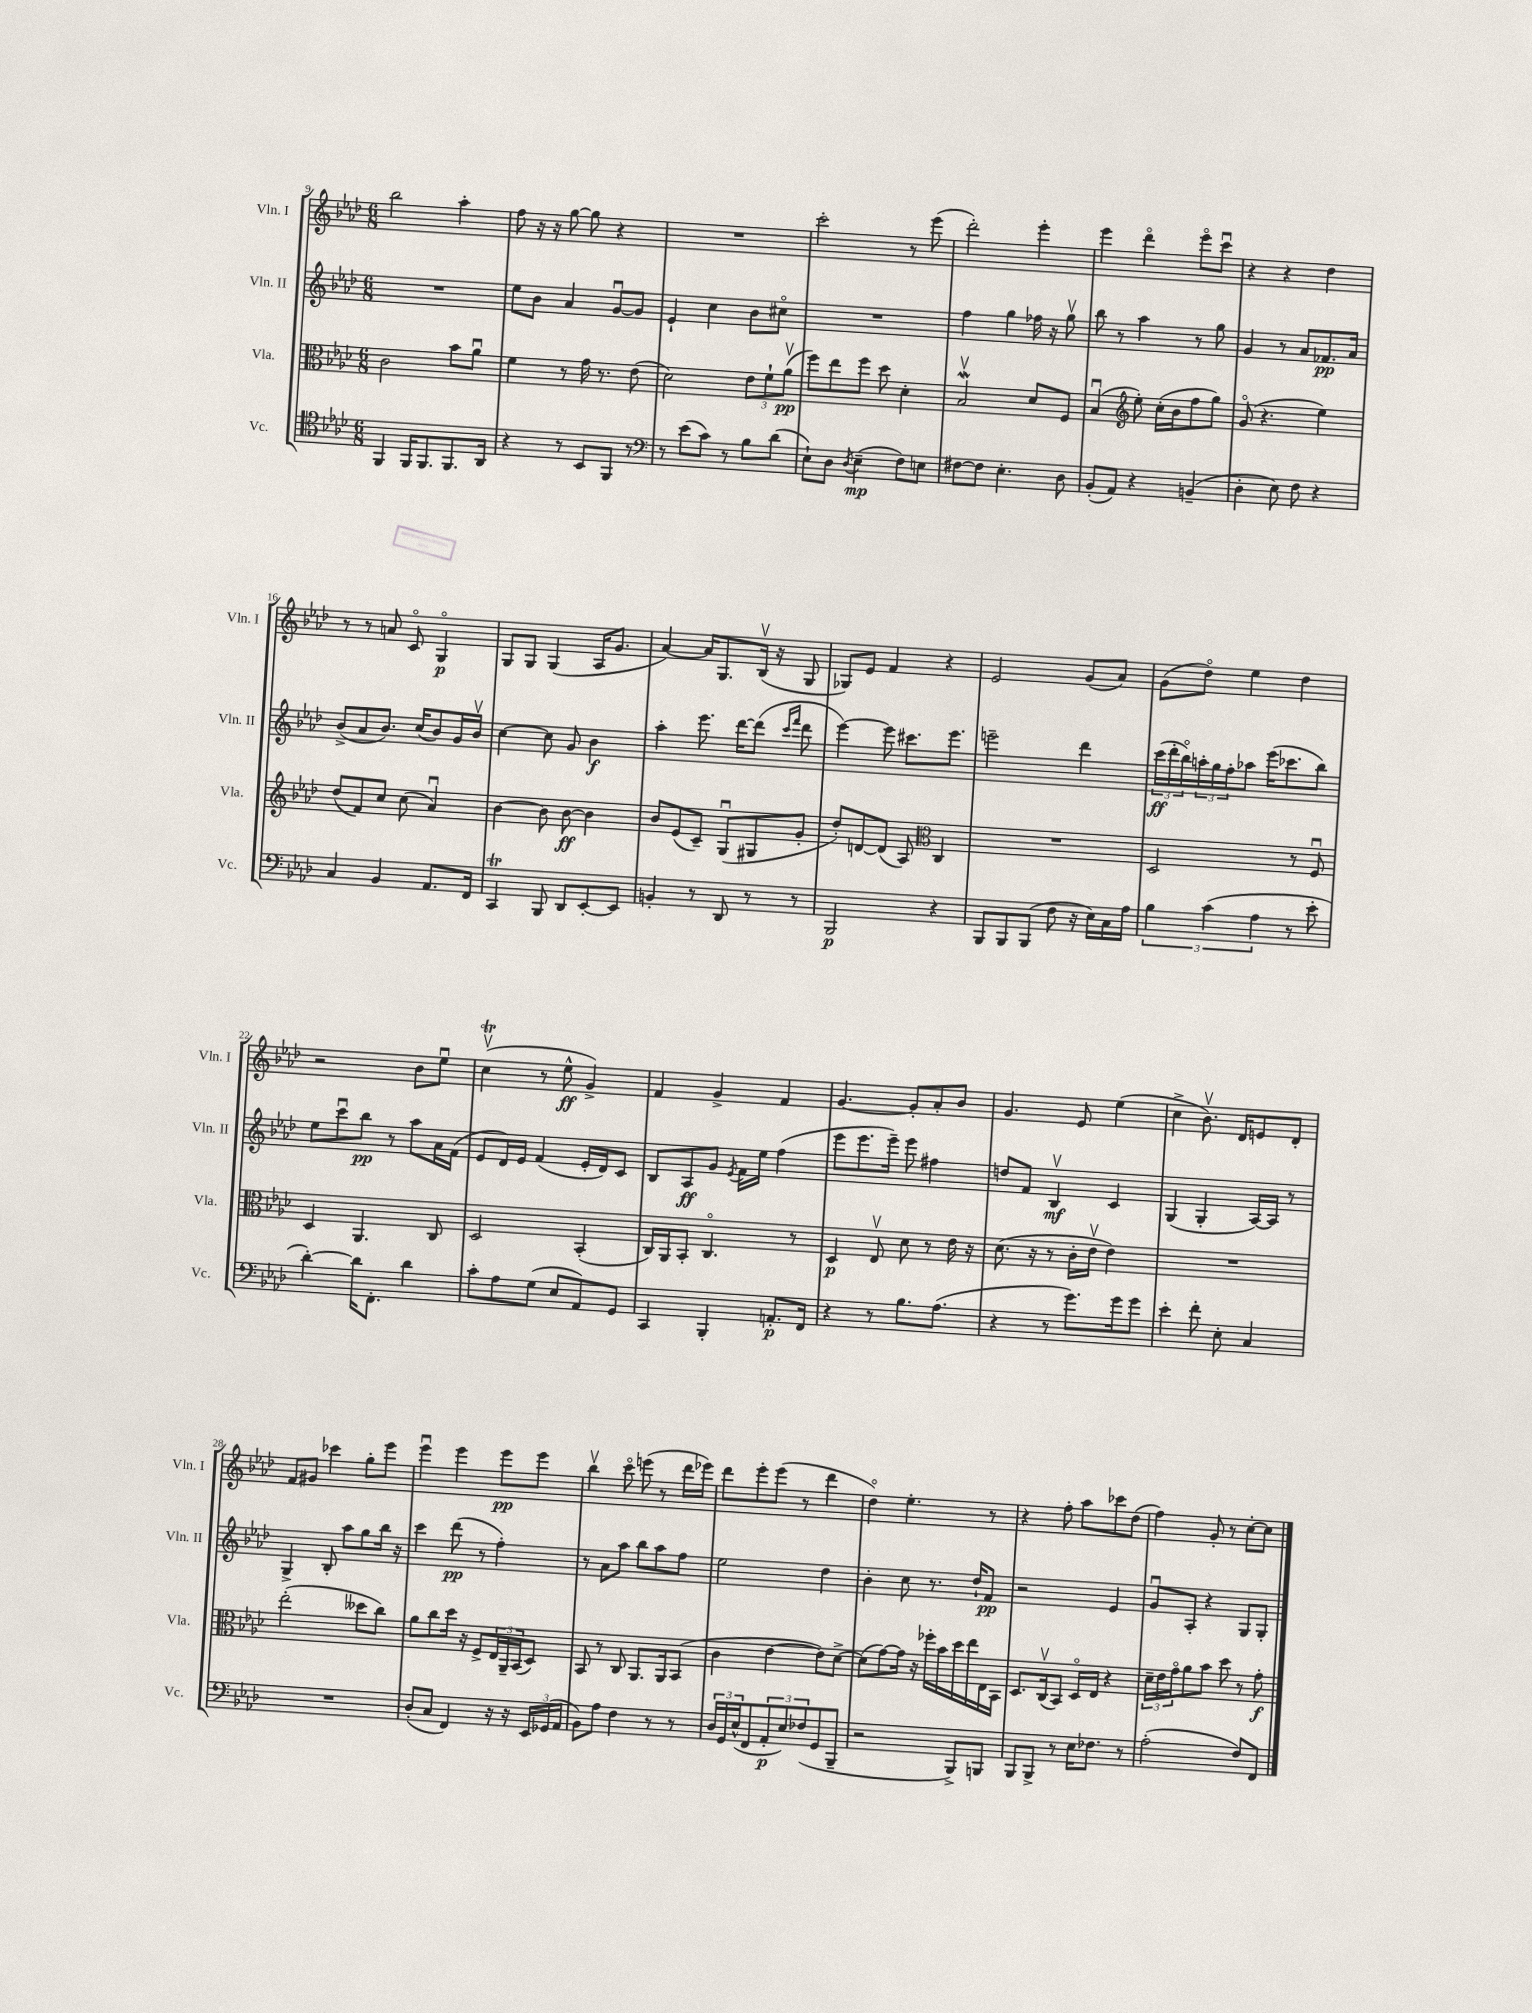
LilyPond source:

<<
\new StaffGroup <<
\new Staff = "s0" \with { instrumentName = "Vln. I" shortInstrumentName = "Vln. I" } {
    \clef treble \key aes \major \numericTimeSignature \time 6/8
    bes''2 aes''4-. |
    f''8 r16 r16 g''8~ g''8 r4 |
    R2. |
    c'''2-. r8 ees'''8( |
    des'''2-.) ees'''4-. |
    ees'''4 des'''4\flageolet ees'''8\flageolet c'''8\downbow |
    r4 r4 des''4 |
    r8 r8 a'8 c'8\flageolet g4\flageolet\p |
    g8 g8 g4( aes16 g'8. |
    aes'4~) aes'16 g8. bes16\upbow( r16 g8 |
    ges8) ees'8 f'4 r4 |
    ees'2 g'8( aes'8) |
    g'8( des''8\flageolet) ees''4 des''4 |
    r2 bes'8 ees''8\downbow |
    c''4\upbow\trill( r8 ees''8-^\ff g'4->) |
    f'4 g'4-> f'4 |
    g'4.~ g'8-. aes'8-. bes'8 |
    g'4. ees'8 ees''4( |
    c''4-> bes'8.\upbow) des'16 e'8 des'8-. |
    f'8 gis'8 ces'''4 g''8-. ees'''8 |
    ees'''4\downbow ees'''4 ees'''8\pp ees'''8 |
    bes''4\upbow c'''8\flageolet e'''8( r8 des'''16 ees'''16) |
    des'''8 ees'''8-. ees'''8( r8 des'''4 |
    des''4\flageolet) ees''4.-. r8 |
    r4 f''8-. aes''8 ces'''8 des''8( |
    f''4) g'8-. r8 c''8~-. c''8 \bar "|." |
}
\new Staff = "s1" \with { instrumentName = "Vln. II" shortInstrumentName = "Vln. II" } {
    \clef treble \key aes \major \numericTimeSignature \time 6/8
    R2. |
    ees''8 bes'8 aes'4 g'8~\downbow g'8 |
    ees'4-! c''4 bes'8 cis''8\flageolet |
    R2. |
    f''4 g''4 fes''16 r16 g''8\upbow |
    bes''8 r8 aes''4 r8 g''8 |
    g'4 r8 aes'8 fes'8.\pp aes'16 |
    bes'8->( aes'8 bes'8.) c''16( bes'8) g'16 bes'16\upbow |
    c''4~ c''8 g'8 bes'4\f |
    aes''4-. ees'''8. des'''16~ des'''8( \grace { c'''16 f'''16 } des'''8 |
    ees'''4~) ees'''8 cis'''8. ees'''8. |
    e'''2-- des'''4 |
    \tuplet 3/2 { c'''16\ff( des'''16-. bes''16\flageolet) } \tuplet 3/2 { a''16-. g''16 f''16-. } aes''8 ees'''16( ces'''8. bes''8) |
    ees''8 c'''8\downbow bes''8\pp r8 aes''8 aes'16 f'16( |
    ees'8 des'16) ees'16 f'4( ees'16-. des'16) c'8 |
    bes8 aes8\ff g'8 \acciaccatura { ees'8 } f'16 ees''16 f''4( |
    ees'''8 ees'''8. ees'''16--) ees'''8 fis''4 |
    d''8 f'8 bes4\upbow\mf c'4 |
    g4( g4-. aes16~) aes16 r8 |
    g4-> bes8-. aes''8 g''8 bes''16 r16 |
    c'''4 des'''8\pp( r8 f''4-.) |
    r8 aes'8 aes''8 bes''8 aes''8 f''8 |
    ees''2 des''4 |
    bes'4-. c''8 r8. des''16-! f'8\pp |
    r2 ees'4 |
    g'8\downbow aes8-. r4 g8 g8-. \bar "|." |
}
\new Staff = "s2" \with { instrumentName = "Vla." shortInstrumentName = "Vla." } {
    \clef alto \key aes \major \numericTimeSignature \time 6/8
    c'2 bes'8 aes'8\downbow |
    f'4 r8 g'16 r8. ees'8( |
    des'2) \tuplet 3/2 { ees'8 f'8-! aes'8\upbow\pp( } |
    f''8) ees''8 f''8 des''8 des'4-. |
    bes2\upbow\mordent des'8 f8 |
    bes4\downbow( \clef treble ees''8-.) c''16-.( bes'16 f''8 g''8) |
    g'8\flageolet( r4. ees''4) |
    des''8( f'8) c''8 c''8( aes'4\downbow) |
    bes'4~ bes'8 bes'8~\ff bes'4 |
    bes'8 ees'8( c'8--) g8\downbow( gis8 g'8-. |
    des''8-.) d'8~ d'8( aes8) \clef alto c4 |
    R2. |
    des2 r8 f8\downbow |
    des4 aes,4. c8 |
    des2 bes,4-.( |
    c16) aes,16 bes,8-. c4.\flageolet r8 |
    des4\p ees8\upbow des'8 r8 ees'16 r16 |
    des'8.( r16 r8 c'16-. ees'16\upbow ees'4) |
    R2. |
    ees''2-.( deses''8 c''8) |
    aes'8 c''8 des''16 r16 f8-> \tuplet 3/2 { ees16 aes,16-- bes,16( } des8) |
    bes,8 r8 c8 aes,8. aes,16 bes,8( |
    c'4 ees'4~ ees'8) des'8~-> |
    des'8( g'8~) g'16 r16 fes''16-. bes'16 des''16 ees''16 ees16 bes,16 |
    des8. c16\upbow( bes,8) des16\flageolet ees16 r4 |
    \tuplet 3/2 { des'16-- ees'16 g'16\flageolet } aes'8 bes'8 des''8 r8 g'8-.\f \bar "|." |
}
\new Staff = "s3" \with { instrumentName = "Vc." shortInstrumentName = "Vc." } {
    \clef tenor \key aes \major \numericTimeSignature \time 6/8
    f,4 f,16 f,8. f,8. aes,16 |
    r4 r8 bes,8 f,8 r8 |
    \clef bass r8 ees'8( c'8) r8 bes8 des'8( |
    ees8-!) des8 \acciaccatura { des8 } ees4--\mp( f8) e8 |
    fis8~ fis8 ees4.-. des8 |
    bes,8-.( aes,8) r4 b,4--( |
    des4-. ees8) f8 r4 |
    c4 bes,4 aes,8. f,16 |
    c,4\trill bes,,8 des,8 ees,8~-. ees,8 |
    b,4-. r8 des,8 r8 r8 |
    bes,,2\p r4 |
    bes,,8 bes,,8 bes,,8( f8 r16 ees16) c16 aes16 |
    \tuplet 3/2 { bes4 c'4( aes4 } r8 ees'8-. |
    des'4~-.) des'16 f,8.-. des'4 |
    c'8-. aes8 g8( ees8 aes,8) g,8 |
    c,4 bes,,4-. a,8.-.\p f,16 |
    r4 r8 bes8. aes8.( |
    r4 r8 g'8.) g'16 g'8 |
    ees'4-. f'8-. ees8-. c4 |
    R2. |
    des8-.( c8 f,4) r16 r16 \tuplet 3/2 { ees,16 ges,16( aes,16 } |
    bes,8) aes8 f4 r8 r8 |
    \tuplet 3/2 { des16 g,16 ees16-^( } f,8 \tuplet 3/2 { aes,8-.\p ees8) fes8( } g,8 bes,,8-- |
    r2 bes,,8->) b,,8 |
    bes,,8 bes,,8-> r8 ees16 fes8. r8 |
    aes2-.( f8) f,8 \bar "|." |
}
>>
>>
\layout { \context { \Score currentBarNumber = #9 } }
